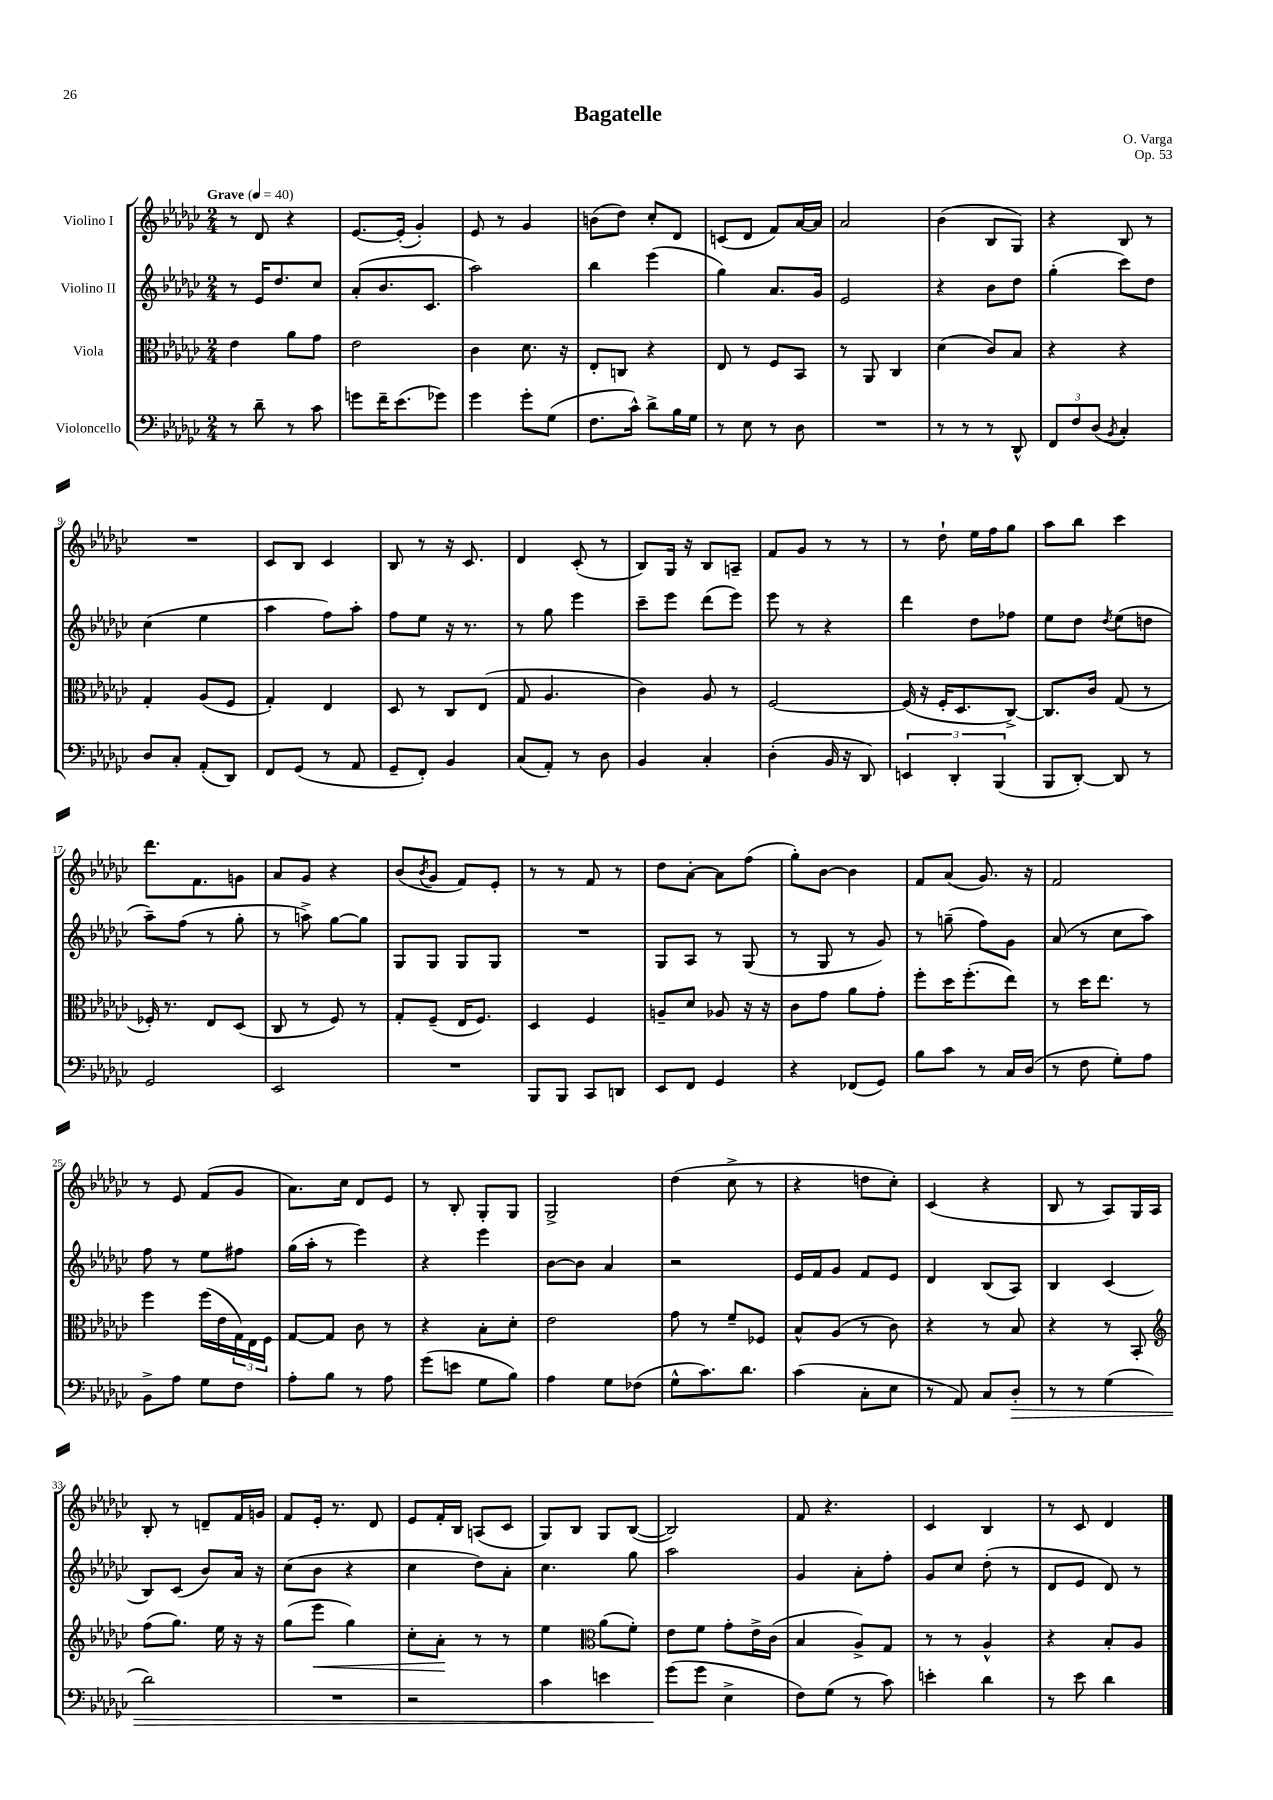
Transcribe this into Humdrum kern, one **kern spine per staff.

**kern	**kern	**kern	**kern
*staff4	*staff3	*staff2	*staff1
*clefF4	*clefC3	*clefG2	*clefG2
*k[b-e-a-d-g-c-]	*k[b-e-a-d-g-c-]	*k[b-e-a-d-g-c-]	*k[b-e-a-d-g-c-]
*M2/4	*M2/4	*M2/4	*M2/4
*MM40	*MM40	*MM40	*MM40
8r	4e-\	8r	8r
8d-~\	.	16e-/LK	8d-/
.	.	8.dd-/	.
8r	8a-\L	.	4r
8c-\	8g-\J	8cc-/J	.
=	=	=	=
8g\L	2e-\	(8a-'/L	[8.e-/L
16f~\K	.	8.b-/	.
(8.e-\	.	.	(16e-'/]Jk
.	.	.	4g-'/)
.	.	8.c-/J	.
8g-\J)	.	.	.
=	=	=	=
4g-\	4c-\	2aa-\)	8e-/
.	.	.	8r
8g-'\L	8.d-\	.	4g-/
(8G-\J	.	.	.
.	16r	.	.
=	=	=	=
8.F\L	8E-'/L	4bb-\	(8b\L
.	8C/J	.	8dd-\J)
16c-^^\Jk)	.	.	.
8d-^\L	4r	(4eee-\	8cc-'/L
16B-\L	.	.	8d-/J
16G-\JJ	.	.	.
=	=	=	=
8r	8E-/	4gg-\)	(8c/L
8E-\	8r	.	8d-/J
8r	8F/L	8.a-/L	8f/L)
8D-\	8BB-/J	.	[16a-/L
.	.	16g-/Jk	16a-/]JJ
=	=	=	=
2r	8r	2e-/	2a-/
.	8AA-/	.	.
.	4C-/	.	.
=	=	=	=
8r	(4d-\	4r	(4b-\
8r	.	.	.
8r	8c-/L)	8b-\L	8B-/L
8DD-^^/	8B-/J	8dd-\J	8G-/J)
=	=	=	=
12FF/L	4r	(4gg-'\	4r
12F/	.	.	.
(12D-/J	.	.	.
8qBB-/	.	.	.
4C-'/)	4r	8ccc-\L)	8B-/
.	.	8dd-\J	8r
=	=	=	=
8D-/L	4G-'/	(4cc-\	2r
8C-'/J	.	.	.
(8AA-'/L	(8A-/L	4ee-\	.
8DD-/J)	8F/J	.	.
=	=	=	=
8FF/L	4G-'/)	4aa-\	8c-/L
(8GG-/J	.	.	8B-/J
8r	4E-/	8ff\L)	4c-/
8AA-/	.	8aa-'\J	.
=	=	=	=
8GG-~/L	8D-/	8ff\L	8B-/
8FF'/J)	8r	8ee-\J	8r
4BB-/	8C-/L	16r	16r
.	.	8.r	8.c-/
.	(8E-/J	.	.
=	=	=	=
(8C-/L	8G-/	8r	4d-/
8AA-'/J)	4.A-/	8gg-\	.
8r	.	4eee-\	(8c-'/
8D-\	.	.	8r
=	=	=	=
4BB-/	4c-\)	8ccc-~\L	8B-/L)
.	.	8eee-\J	16G-/Jk
.	.	.	16r
4C-'/	8A-/	(8ddd-\L	8B-/L
.	8r	8eee-\J)	8A~/J
=	=	=	=
(4D-'\	[2F/	8eee-\	8f/L
.	.	8r	8g-/J
16BB-/	.	4r	8r
16r	.	.	.
8DD-/)	.	.	8r
=	=	=	=
6EE/	(16F/]	4ddd-\	8r
.	16r	.	.
.	16F'/LK	.	8dd-`\
6DD-'/	.	.	.
.	8.D-/	.	.
.	.	8dd-\L	16ee-\LL
.	.	.	16ff\J
(6BBB-/	.	.	.
.	[8C-^/J)	8ff-\J	8gg-\J
=	=	=	=
8BBB-/L	8.C-/]L	8ee-\L	8aa-\L
[8DD-'/J)	.	8dd-\J	8bb-\J
.	16c-/Jk	.	.
.	.	8qdd-/	.
8DD-/]	(8G-/	(8ee-\L	4ccc-\
8r	8r	8dd\J	.
=	=	=	=
2GG-/	16F-'/)	8aa-~\L)	8.ddd-\L
.	8.r	.	.
.	.	(8ff\J	.
.	.	.	8.f\
.	8E-/L	8r	.
.	(8D-/J	8gg-'\	8g\J
=	=	=	=
2EE-/	8C-/	8r	8a-/L
.	8r	8aa^\)	8g-/J
.	8F/)	[8gg-\L	4r
.	8r	8gg-\]J	.
=	=	=	=
2r	8G-'/L	8G-/L	(8b-/L
.	.	.	8qb-/
.	(8F~/J	8G-/J	8g-/J
.	16E-/LK	8G-/L	8f/L)
.	8.F/J)	.	.
.	.	8G-/J	8e-'/J
=	=	=	=
8BBB-/L	4D-/	2r	8r
8BBB-/J	.	.	8r
8CC-/L	4F/	.	8f/
8DD/J	.	.	8r
=	=	=	=
8EE-/L	8A~/L	8G-/L	8dd-\L
8FF/J	8d-/J	8A-/J	[8a-'\J
4GG-/	8A-/	8r	8a-\]L
.	16r	(8G-/	(8ff\J
.	16r	.	.
=	=	=	=
4r	8c-\L	8r	8gg-'\L)
.	8g-\J	8G-/	[8b-\J
(8FF-/L	8a-\L	8r	4b-\]
8GG-/J)	8g-'\J	8g-/)	.
=	=	=	=
8B-\L	8ff'\L	8r	8f/L
8c-\J	16dd-\K	(8gg~\	(8a-/J
.	(8.ff'\	.	.
8r	.	8ff\L)	8.g-/)
16C-/LL	8ee-\J)	8g-\J	.
(16D-/JJ	.	.	16r
=	=	=	=
8r	8r	(8a-/	2f/
8F\	16dd-\LK	8r	.
.	8.ee-\J	.	.
8G-'\L)	.	8cc-\L	.
8A-\J	8r	8aa-\J)	.
=	=	=	=
8BB-^\L	4ff\	8ff\	8r
8A-\J	.	8r	8e-/
8G-\L	(16ff\LL	8ee-\L	(8f/L
.	16e-\	.	.
8F\J	24G-\)	8ff#\J	8g-/J
.	24E-\	.	.
.	24F\JJ	.	.
=	=	=	=
8A-'\L	[8G-/L	(16gg-\LL	8.a-\L)
.	.	16aa-'\JJ	.
8B-\J	8G-/]J	8r	.
.	.	.	16cc-\Jk
8r	8c-\	4eee-\)	8d-/L
8A-\	8r	.	8e-/J
=	=	=	=
(8g-\L	4r	4r	8r
8e\J	.	.	8B-'/
8G-\L	8B-'\L	4eee-\	8G-'/L
8B-\J)	8d-'\J	.	8G-/J
=	=	=	=
4A-\	2e-\	[8b-\L	2G-^/
.	.	8b-\]J	.
8G-\L	.	4a-/	.
(8F-\J	.	.	.
=	=	=	=
8G-^^\L	8g-\	2r	(4dd-\
8.c-\)	8r	.	.
.	8f~/L	.	8cc-^\
8.d-\J	.	.	.
.	8F-/J	.	8r
=	=	=	=
(4c-\	8B-^^/L	16e-/LL	4r
.	.	16f/J	.
.	(8A-/J	8g-/J	.
8C-'\L	8r	8f/L	8dd\L
8E-\J	8c-\)	8e-/J	8cc-'\J)
=	=	=	=
8r	4r	4d-/	(4c-/
8AA-/)	.	.	.
8C-/L	8r	(8B-/L	4r
8D-'/J	8B-/	8A-/J)	.
=	=	=	=
8r	4r	4B-/	8B-/
8r	.	.	8r
(4G-\	8r	(4c-/	8A-/L)
.	8BB-'/	.	16G-/L
.	.	.	16A-/JJ
=	=	=	=
*	*clefG2	*	*
2d-\)	(8ff\L	8B-/L)	8B-'/
.	8.gg-\J)	(8c-/J	8r
.	.	8b-/L)	8d~/L
.	16ee-\	.	.
.	16r	16a-/Jk	16f/L
.	16r	16r	16g/JJ
=	=	=	=
2r	(8gg-\L	(8cc-\L	8f/L
.	8eee-\J	8b-\J	16e-'/Jk
.	.	.	8.r
.	4gg-\)	4r	.
.	.	.	8d-/
=	=	=	=
2r	8cc-'\L	4cc-\	8e-/L
.	8a-'\J	.	16f'/L
.	.	.	16B-/JJ
.	8r	8dd-\L)	(8A/L
.	8r	8a-'\J	8c-/J
=	=	=	=
4c-\	4ee-\	4.cc-\	8G-/L)
.	.	.	8B-/J
*	*clefC3	*	*
4e\	(8a-\L	.	8G-/L
.	8f'\J)	8gg-\	([8B-/J
=	=	=	=
(8g-\L	8e-\L	2aa-\	2B-/])
8g-\J	8f\J	.	.
4E-^\	8g-'\L	.	.
.	16e-^\L	.	.
.	(16c-\JJ	.	.
=	=	=	=
8F\L)	4B-/	4g-/	8f/
(8G-\J	.	.	4.r
8r	8A-^/L)	8a-'\L	.
8c-\)	8G-/J	8ff'\J	.
=	=	=	=
4e'\	8r	8g-/L	4c-/
.	8r	8cc-/J	.
4d-\	4A-^^/	(8dd-'\	4B-/
.	.	8r	.
=	=	=	=
8r	4r	8d-/L	8r
8e-\	.	8e-/J	8c-/
4d-\	8B-'/L	8d-/)	4d-/
.	8A-/J	8r	.
==	==	==	==
*-	*-	*-	*-
